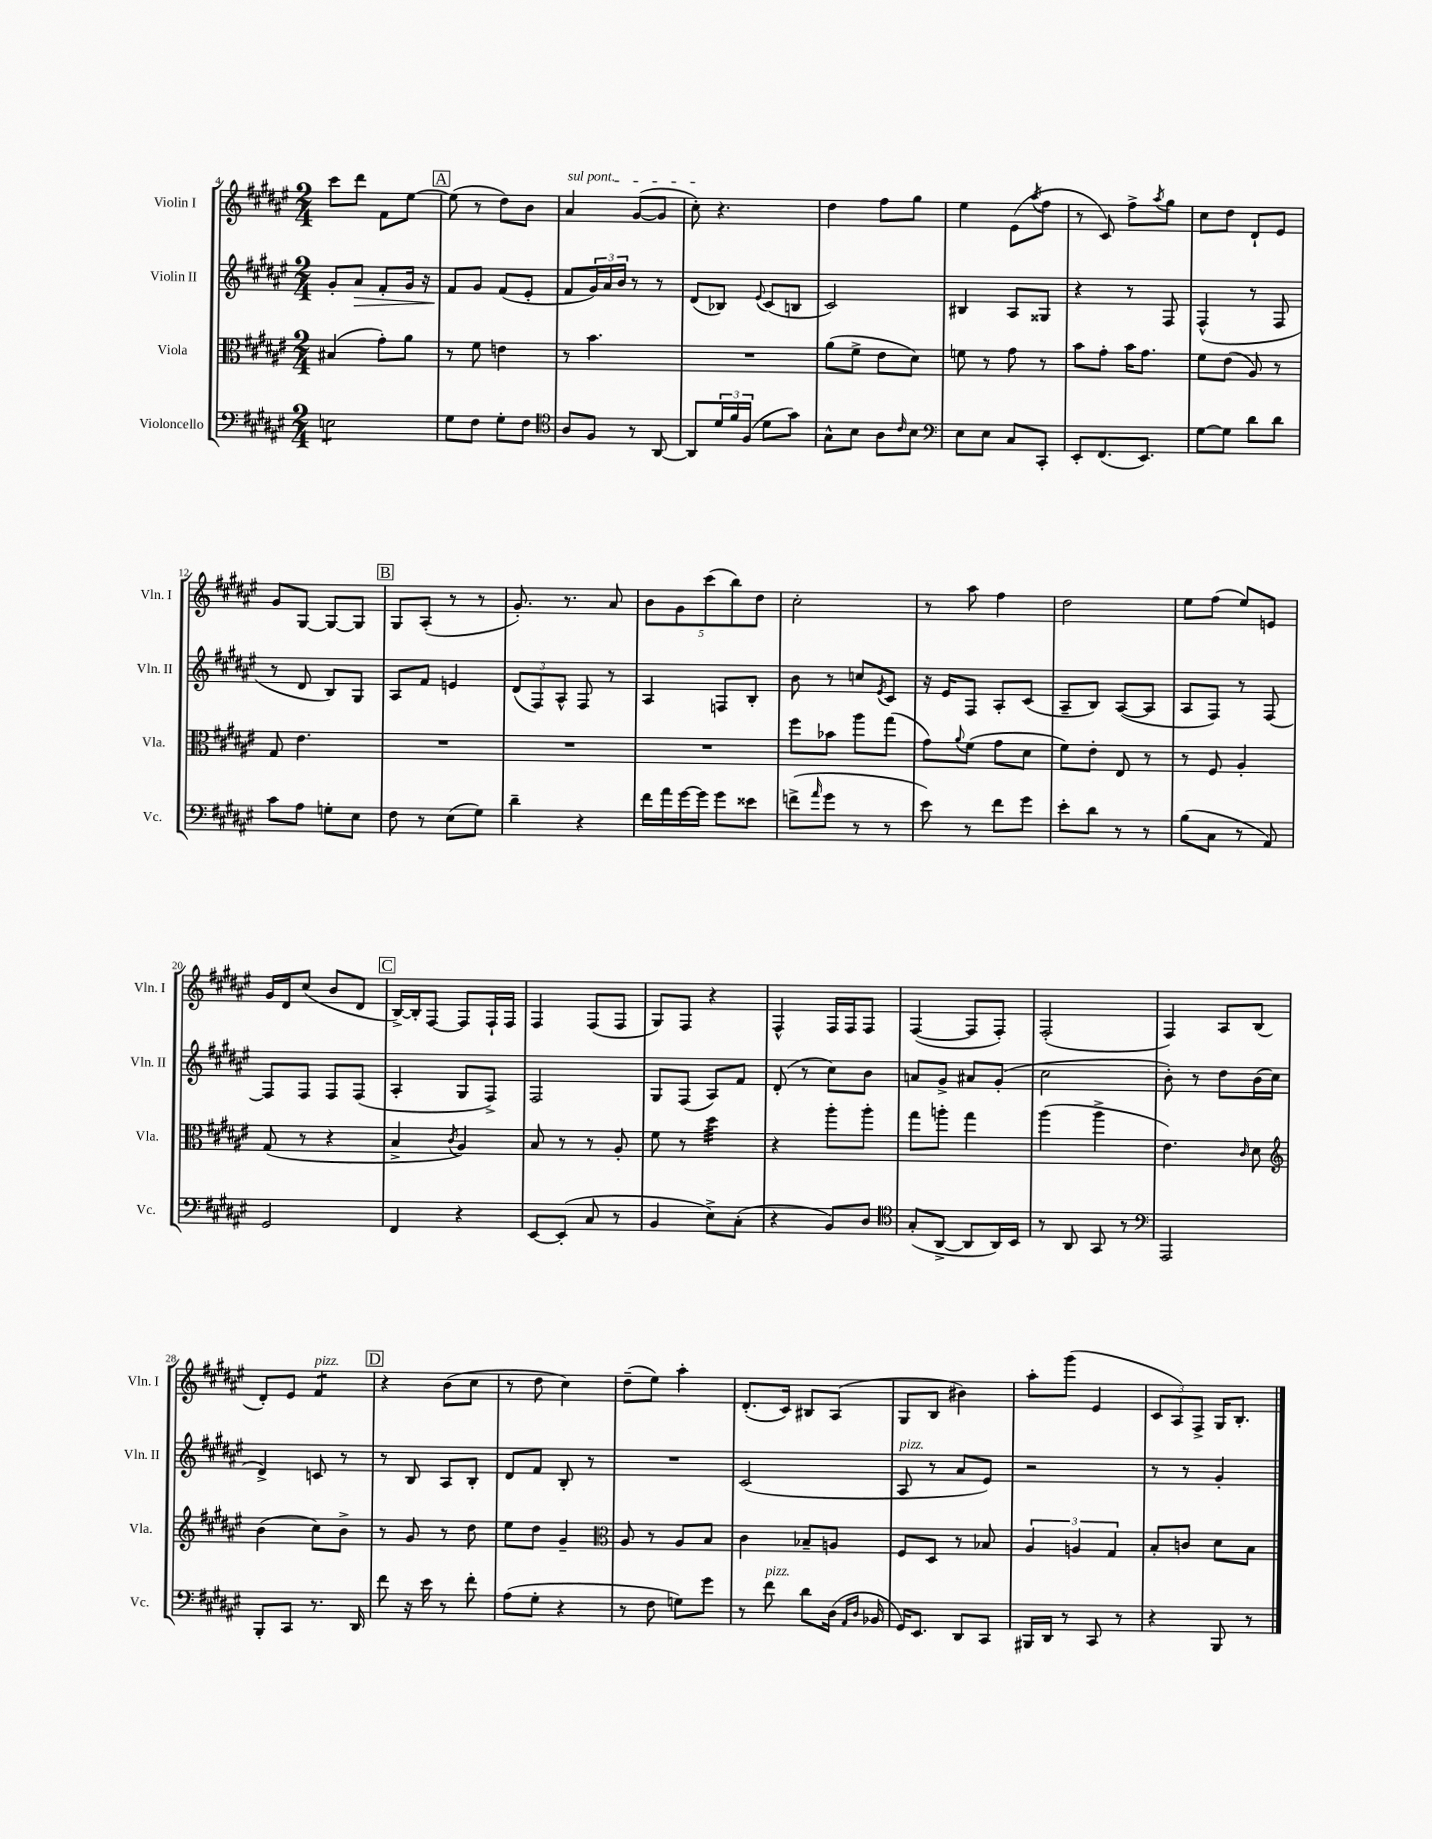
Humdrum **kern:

**kern	**kern	**kern	**dynam	**kern
*part4	*part3	*part2	*part2	*part1
*staff4	*staff3	*staff2	*staff2	*staff1
*I"Violoncello	*I"Viola	*I"Violin II	*	*I"Violin I
*I'Vc.	*I'Vla.	*I'Vln. II	*	*I'Vln. I
*clefF4	*clefC3	*clefG2	*	*clefG2
*k[f#c#g#d#a#e#]	*k[f#c#g#d#a#e#]	*k[f#c#g#d#a#e#]	*	*k[f#c#g#d#a#e#]
*M2/4	*M2/4	*M2/4	*	*M2/4
=4	=4	=4	=4	=4
*tremolo	*	*	*	*
8En\L	(4B#X/	8g#'/L	.	8ccc#\L
!	!	!	!LO:HP:b	!
8En\	.	8a#/J	>	8ddd#\J
8En\	8g#'\L)	8f#'/L	.	8f#\L
8En\J	8a#\J	16g#/Jk	.	[8ee#\J
*Xtremolo	*	*	*	*
.	.	16r	.	.
!!LO:REH:place=s1:t=A
=5	=5	=5	=5	=5
8G#\L	8r	8f#/L	.	(8ee#\]
8F#\J	8f#\	8g#/J	]	8r
8G#'\L	4en\	(8f#/L	.	8dd#\L)
8F#\J	.	8e#'/J	.	8b\J
=6	=6	=6	=6	=6
*clefC4	*	*	*	*
!	!	!	!	!LO:TX:a:i:t=sul pont.
8A#/L	8r	8f#/L	.	4a#/
8F#/J	4.b\	24g#/L)	.	.
.	.	24a#/	.	.
.	.	24b/JJ	.	.
8r	.	8r	.	([8g#/L
[8AA#/	.	8r	.	8g#/J]
=7	=7	=7	=7	=7
8AA#/L]	2r	(8d#/L	.	8cc#'\)
24d#/L	.	8B-X/J)	.	4.r
24f#/	.	.	.	.
(24F#/JJ	.	.	.	.
.	.	8qqe#/	.	.
8d#\L	.	(8c#/L	.	.
8g#\J)	.	8Bn/J	.	.
=8	=8	=8	=8	=8
8G#^^\L	(8a#\L	2c#/)	.	4dd#\
8B\J	8f#^\J	.	.	.
8A#\L	8e#\L	.	.	8ff#\L
16qqc#/	.	.	.	.
8B\J	8d#\J)	.	.	8gg#\J
=9	=9	=9	=9	=9
*clefF4	*	*	*	*
8E#\L	8fn\	4B#X/	.	4ee#\
8E#\J	8r	.	.	.
8C#/L	8g#\	8A#/L	.	(8e#\L
.	.	.	.	8qaa#/
8CC#'/J	8r	8G##X/J	.	8ff#\J
=10	=10	=10	=10	=10
8EE#'/L	8b\L	4r	.	8r
(8.FF#/	8g#'\J	.	.	8c#/)
.	16b\KL	8r	.	8ff#^\L
8.EE#/J)	8.g#\J	.	.	.
.	.	.	.	8qaa#/
.	.	8F#/	.	8gg#\J
=11	=11	=11	=11	=11
[8G#\L	8f#\L	(4F#^^/	.	8cc#\L
8G#\J]	(8e#\J	.	.	8dd#\J
8d#\L	8A#/)	8r	.	8d#`/L
8d#\J	8r	8F#/	.	8e#/J
!!LO:LB:g=z
=12	=12	=12	=12	=12
8c#\L	8G#/	8r	.	8g#/L
8A#\J	4.e#\	8d#/	.	[8G#/J
8Gn'\L	.	8B/L)	.	8G#/L_
8E#\J	.	8G#/J	.	8G#/J]
!!LO:REH:place=s1:t=B
=13	=13	=13	=13	=13
8F#\	2r	8A#/L	.	8G#/L
8r	.	8f#/J	.	(8A#'/J
(8E#\L	.	4en/	.	8r
8G#\J)	.	.	.	8r
=14	=14	=14	=14	=14
4d#~\	2r	(12d#/L	.	8.g#'/)
.	.	12F#/)	.	.
.	.	12A#^^/J	.	.
.	.	.	.	8.r
4r	.	8F#/	.	.
.	.	8r	.	8a#/
=15	=15	=15	=15	=15
16f#\LL	2r	4A#/	.	10b\L
16a#\	.	.	.	.
.	.	.	.	10g#\
[16g#\	.	.	.	.
16g#\JJ]	.	.	.	.
.	.	.	.	(10ccc#\
8g#\L	.	8Fn/L	.	.
.	.	.	.	10bb\)
8e##X\J	.	8B'/J	.	.
.	.	.	.	10dd#\J
=16	=16	=16	=16	=16
(8fn^\L	8ff#\L	8b\	.	2cc#'\
16qqa#/	.	.	.	.
8g#\J	8b-X\J	8r	.	.
8r	8aa#\L	8ccn/L	.	.
.	.	8qe#/	.	.
8r	(8gg#\J	8c#/J	.	.
=17	=17	=17	=17	=17
8e#\)	8g#\L)	16r	.	8r
.	.	16e#/KL	.	.
.	8qqa#/	.	.	.
8r	(8f#\J	8F#/J	.	8aa#\
8f#\L	8g#\L	8A#'/L	.	4ff#\
8g#\J	8d#\J	(8c#/J	.	.
=18	=18	=18	=18	=18
8e#'\L	8f#\L)	8A#~/L	.	2dd#\
8d#\J	8e#'\J	8B/J)	.	.
8r	8E#/	([8A#/L	.	.
8r	8r	8A#/J]	.	.
=19	=19	=19	=19	=19
(8B\L	8r	8A#/L	.	8ee#\L
8C#\J	8F#/	8F#/J)	.	(8ff#\J
8r	4A#'/	8r	.	8ee#/L)
8AA#/)	.	[8F#/	.	8en/J
!!LO:LB:g=z
=20	=20	=20	=20	=20
2GG#/	(8G#/	8F#/L]	.	16g#/LL
.	.	.	.	16d#/J
.	8r	8F#/J	.	(8cc#/J
.	4r	8F#/L	.	8b/L
.	.	(8F#/J	.	8d#/J
!!LO:REH:place=s1:t=C
=21	=21	=21	=21	=21
4FF#/	4B^/	4A#'/	.	[16B^/LL)
.	.	.	.	16B'/J]
.	.	.	.	[8F#/J
.	8qc#/	.	.	.
4r	4A#/)	8G#/L	.	8F#/L]
.	.	8F#^/J)	.	16F#`/L
.	.	.	.	16F#/JJ
=22	=22	=22	=22	=22
[8EE#/L	8B/	2F#/	.	4F#/
(8EE#'/J]	8r	.	.	.
8C#/	8r	.	.	(8F#/L
8r	8A#'/	.	.	8F#/J
=23	=23	=23	=23	=23
4BB/	8f#\	8G#/L	.	8G#/L)
.	8r	(8F#/J	.	8F#/J
*	*tremolo	*	*	*
8E#^\L)	32dd#\LLL	8A#/L)	.	4r
.	32dd#\	.	.	.
.	32dd#\	.	.	.
.	32dd#\	.	.	.
(8C#'\J	32dd#\	8f#/J	.	.
.	32dd#\	.	.	.
.	32dd#\	.	.	.
.	32dd#\JJJ	.	.	.
*	*Xtremolo	*	*	*
=24	=24	=24	=24	=24
4r	4r	(8d#'/	.	4F#^^/
.	.	8r	.	.
8BB/L)	8aa#'\L	8cc#\L)	.	16F#/LL
.	.	.	.	16F#/J
8D#/J	8aa#'\J	8b\J	.	8F#/J
=25	=25	=25	=25	=25
*clefC4	*	*	*	*
(8G#'/L	8gg#\L	8an/L	.	([4F#/
[8AA#^/J	8aan'\J	8g#^/J	.	.
8AA#/L]	4gg#\	8a#X/L	.	8F#/L]
16AA#/L)	.	(8g#'/J	.	8F#'/J)
16BB/JJ	.	.	.	.
=26	=26	=26	=26	=26
8r	(4aa#\	2cc#\	.	(2F#'/
8AA#/	.	.	.	.
8GG#/	4aa#^\	.	.	.
8r	.	.	.	.
=27	=27	=27	=27	=27
*clefF4	*	*	*	*
2AAA#/	4.e#\)	8b'\)	.	4F#/)
.	.	8r	.	.
.	.	8dd#\L	.	8A#/L
.	16qqc#/	.	.	.
.	8d#\	(16b\L	.	(8B/J
.	.	16cc#\JJ	.	.
!!LO:LB:g=z
=28	=28	=28	=28	=28
*	*clefG2	*	*	*
8BBB'/L	(4b\	4d#^/)	.	8d#'/L)
8CC#/J	.	.	.	8e#/J
!	!	!	!	!LO:TX:a:i:t=pizz.
*	*	*	*	*tremolo
8.r	8cc#\L)	8cn/	.	8f#/L
.	8b^\J	8r	.	8f#/J
*	*	*	*	*Xtremolo
16DD#/	.	.	.	.
!!LO:REH:place=s1:t=D
=29	=29	=29	=29	=29
8f#\	8r	8r	.	4r
16r	8g#/	8B/	.	.
16e#\	.	.	.	.
8r	8r	8A#/L	.	(8b\L
8f#'\	8dd#\	8B'/J	.	8cc#\J
=30	=30	=30	=30	=30
(8A#\L	8ee#\L	8d#/L	.	8r
8G#'\J	8dd#\J	8f#/J	.	8dd#\
4r	4g#~/	8B'/	.	4cc#\)
.	.	8r	.	.
=31	=31	=31	=31	=31
*	*clefC3	*	*	*
8r	8A#/	2r	.	(8dd#~\L
8F#\	8r	.	.	8ee#\J)
8Gn\L)	8A#/L	.	.	4aa#'\
8g#\J	8B/J	.	.	.
=32	=32	=32	=32	=32
8r	4c#\	(2c#/	.	(8.d#'/L
!LO:TX:a:i:t=pizz.	!	!	!	!
8f#\	.	.	.	.
.	.	.	.	16c#/Jk)
8d#\L	8B-X~/L	.	.	8B#X/L
(16D#\Jk	8An/J	.	.	(8A#/J
16qqAA#/LL	.	.	.	.
16qqD#/JJ	.	.	.	.
16BB-X/	.	.	.	.
=33	=33	=33	=33	=33
!	!	!LO:TX:a:i:t=pizz.	!	!
16GG#/KL)	8F#/L	8A#/	.	8G#/L
8.EE#/J	.	.	.	.
.	8D#/J	8r	.	8B/J
8DD#/L	8r	8a#/L	.	4b#X\)
8CC#/J	8B-X/	8e#/J)	.	.
=34	=34	=34	=34	=34
16BBB#X/LL	6A#/	2r	.	8aa#'\L
16DD#/JJ	.	.	.	.
8r	.	.	.	(8ggg#\J
.	6An/	.	.	.
8CC#/	.	.	.	4e#/
.	6G#/	.	.	.
8r	.	.	.	.
=35	=35	=35	=35	=35
4r	8B'/L	8r	.	12c#/L
.	.	.	.	12A#/)
.	8cn/J	8r	.	.
.	.	.	.	12F#^/J
8BBB/	8d#\L	4g#'/	.	16G#/KL
.	.	.	.	8.B'/J
8r	8B\J	.	.	.
==	==	==	==	==
*-	*-	*-	*-	*-
